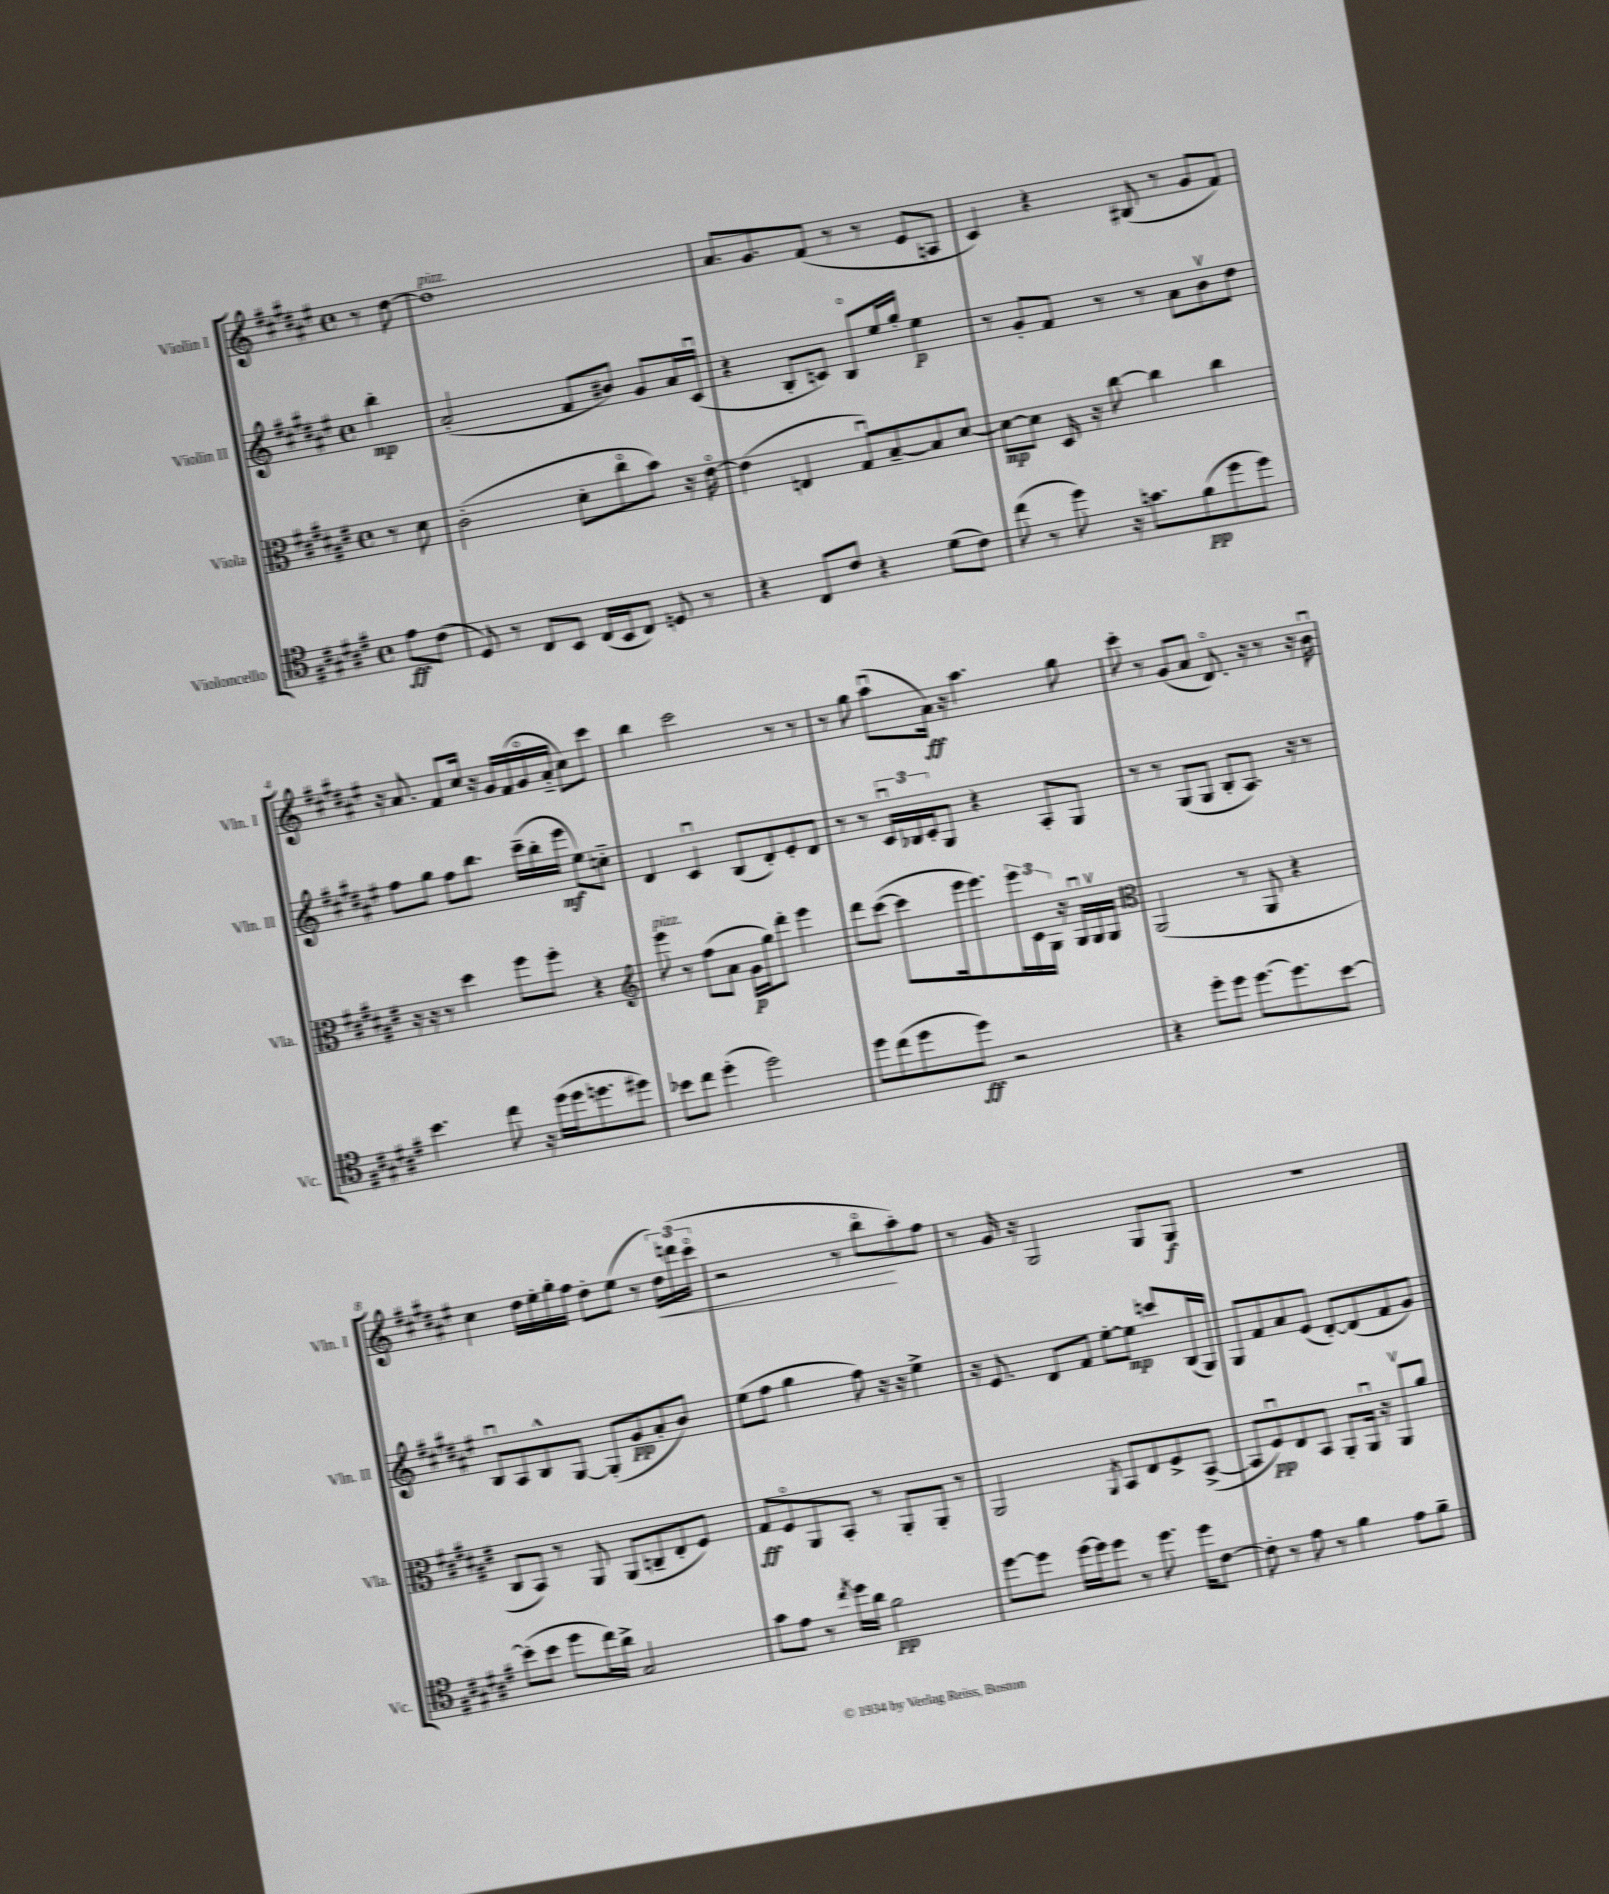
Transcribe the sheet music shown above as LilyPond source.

<<
\new StaffGroup <<
\new Staff = "s0" \with { instrumentName = "Violin I" shortInstrumentName = "Vln. I" } {
    \clef treble \key fis \major \defaultTimeSignature \time 4/4 \partial 4
    r8 dis''8~ |
    dis''1^\markup { \italic "pizz." } |
    ais'8. gis'8. fis'8( r8 r8 eis'8 a8 |
    cis'4) r4 bis8( r8 gis'8 fis'8) |
    r16 ais'8. fis'8 cis''16 r16 gis'16 fis'16( gis'16\flageolet ais'16-_ cis''8) cis'''8 |
    b''4 cis'''2 r8 r8 |
    r8 gis''8 ais''8\downbow( ais'16\ff) r16 ais''4. gis''8 |
    cis'''8-. r8 gis'8( ais'8 dis'8.\flageolet) r16 r8 r16 b'16\downbow |
    cis''4 dis''16 eis''16-. gis''16-. fis''16 dis''8-. eis''8( r8 \tuplet 3/2 { dis''16\<) d'''16( cis'''16\flageolet } |
    r2 r8 b''8\flageolet\! ais''8-.) fis''8 |
    r8 gis'16 r16 gis2 gis8 gis8\f |
    R1 \bar "|." |
}
\new Staff = "s1" \with { instrumentName = "Violin II" shortInstrumentName = "Vln. II" } {
    \clef treble \key fis \major \defaultTimeSignature \time 4/4 \partial 4
    b''4-.\mp |
    ais'2-.( fis'8 bis'8) gis'8 ais'16 cis'16\downbow( |
    r4 b8-. c'8) b8\flageolet eis''16 gis''16-. eis''4\p |
    r8 gis'8-. fis'8 r8 r8 ais'8 b'8\upbow dis''8 |
    fis''8 gis''8 fis''8 b''8. cis'''16--( b''16-. eis'''16\mf eis''8) c''8-_ |
    dis'4 cis'4\downbow b8( dis'8-.) eis'8-. dis'8 |
    r8 r8 \tuplet 3/2 { cis'16\downbow bes16 cis'16-. } gis8 r4 ais8-. gis8 |
    r8 r8 gis8( gis8 b8-. ais8.) r16 r8 |
    b8\downbow ais8 b8-^ gis8~ gis8-.( gis'8\pp ais'8-. b'8) |
    eis''8( fis''8 gis''4 fis''8) r16 r16 eis''4-> |
    r16 eis'8. dis'8 fis'8 eis''8~-. eis''8\mp c'''8 b16( gis16) |
    gis8 fis'8 ais'8 eis'8( dis'8~-.) dis'8( fis'8 gis'8) \bar "|." |
}
\new Staff = "s2" \with { instrumentName = "Viola" shortInstrumentName = "Vla." } {
    \clef alto \key fis \major \defaultTimeSignature \time 4/4 \partial 4
    r8 dis'8 |
    cis'2-.( dis'8-. cis''8\flageolet b'8) r16 eis'16~\flageolet |
    eis'4( e4 gis8\downbow) b8~-- b8 dis'8~ |
    dis'8~\mp dis'8 dis16 r16 cis''8~ cis''4 cis''4 |
    r16 r16 r8 dis''4 fis''8 fis''8-. r4 |
    \clef treble eis'''8^\markup { \italic "pizz." } r8 fis''8( ais'8 gis'16\p gis''16) dis'''8-. eis'''4 |
    dis'''8 cis'''8~( cis'''8 eis'''16 eis'''8.) \tuplet 3/2 { eis'''16 cis'16 gis16 } r16 gis16\downbow gis16\upbow gis16 |
    \clef alto ais,2( r8 ais,8 r4 |
    cis8 b,8) r8 ais,8 ais,8( c8-- eis8-. fis8) |
    gis8\ff fis8\flageolet ais,8 b,8-. r8 ais,8-. ais,8-. r8 |
    ais,2 \acciaccatura { ais,8 } b,8 eis8 fis8-> b,8~->( |
    b,8 fis8\downbow\pp) eis8 b,8 ais,8-. ais,16\downbow r16 ais,8\upbow ais'8 \bar "|." |
}
\new Staff = "s3" \with { instrumentName = "Violoncello" shortInstrumentName = "Vc." } {
    \clef tenor \key fis \major \defaultTimeSignature \time 4/4 \partial 4
    eis'8\ff cis'8( |
    dis8) r8 cis8 b,8 cis16( b,16 cis8) d8 r8 |
    r4 cis8 cis'8 r4 dis'8( cis'8) |
    cis''8( r8 dis''8) r16 g'8. fis'8\pp( dis''8 dis''8) |
    b'4. cis''8 r16 dis''16( dis''16 d''8. dis''8) |
    bes'8 cis''8 dis''4-.( dis''2) |
    dis''8 cis''8( dis''8 dis''8\ff) r2 |
    r4 dis''8-. dis''8 dis''8.~ dis''8. b'8~ |
    b'8-.( b'8 dis''8 cis''16) ais'16-> gis2 |
    gis'8 eis'8 r8 \acciaccatura { cis''8 } dis''16 ais'16 fis'2\pp |
    dis''8~ dis''8 dis''16~ dis''16 dis''8 r8 dis''8. dis''16 cis'8~ |
    cis'8-. r8 eis'8 r8 fis'4 eis'8 fis'8-- \bar "|." |
}
>>
>>
